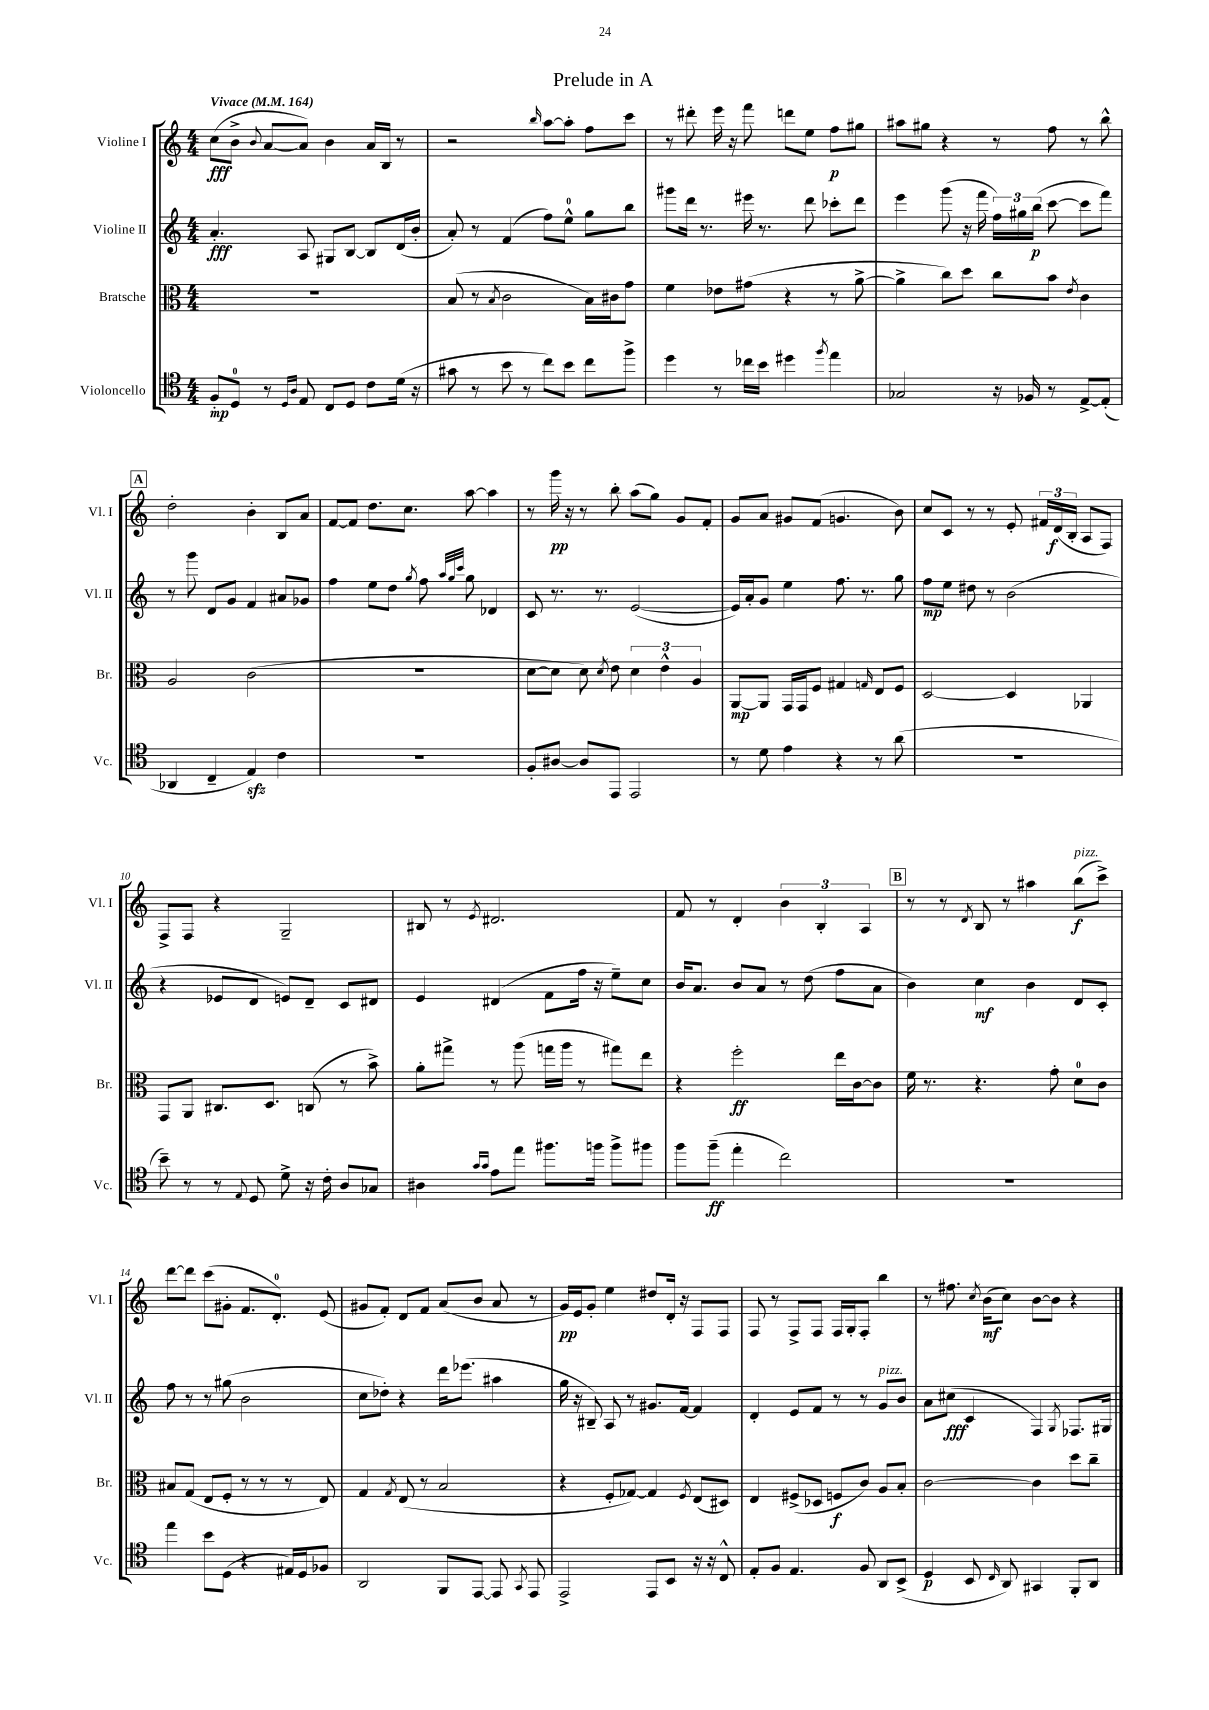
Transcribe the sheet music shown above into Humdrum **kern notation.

**kern	**kern	**kern	**kern
*staff4	*staff3	*staff2	*staff1
*clefC4	*clefC3	*clefG2	*clefG2
*k[]	*k[]	*k[]	*k[]
*M4/4	*M4/4	*M4/4	*M4/4
*MM164	*MM164	*MM164	*MM164
8F'/L	1r	4.a'/	(8cc\L
8D/J	.	.	8b^\J
.	.	.	8qqb/
8r	.	.	[8a/L
16qqD/LL	.	.	.
16qqA/JJ	.	.	.
8E/	.	8A/	8a/]J)
8C/L	.	8G#/L	4b\
8D/J	.	[8B/J	.
8c\L	.	8B/]L	16a/LL
.	.	.	16B/JJ
(16d\Jk	.	(16d/L	8r
16r	.	16b'/JJ	.
=	=	=	=
8g#\	(8B/	8a'/)	2r
8r	8r	8r	.
.	8qB/	.	.
8b\	2c\	(4f/	.
8r	.	.	.
.	.	.	16qqbb/
8cc\L)	.	8ff\L)	[8aa\L
8b\J	.	8ee^^\J	8aa'\]J
8cc\L	16B\LL)	8gg\L	8ff\L
.	16c#\J	.	.
8ff^\J	8g\J	8bb\J	8ccc\J
=	=	=	=
4dd\	4f\	8ggg#\L	8r
.	.	16ddd\Jk	8ddd#'\
.	.	8.r	.
8r	8e-\L	.	16eee\
.	.	.	16r
16cc-\LL	(8g#\J	16eee#\	8fff\
16b\JJ	.	8.r	.
4dd#\	4r	.	8ddd\L
.	.	8ddd\	8ee\J
8qff/	.	.	.
4ee\	8r	8ccc-'\L	8ff\L
.	[8a^\	8ddd\J	8gg#\J
=	=	=	=
2G-/	4a^\]	4eee\	8aa#\L
.	.	.	8gg#\J
.	8cc\L)	(8ggg\	4r
.	8dd\J	16r	.
.	.	16fff\	.
16r	8cc\L	24ff\LL)	8r
.	.	24gg#\	.
16F-/	.	.	.
.	.	(24bb\JJ	.
8r	8b\J	[8ccc\	8ff\
.	8qe/	.	.
[8E^/L	4c\	8ccc\]L	8r
(8E'/]J	.	8fff\J)	8bb^^\
=	=	=	=
4AA-/	2A/	8r	2dd'\
.	.	8ggg\	.
4C~/	.	8d/L	.
.	.	8g/J	.
4E/)	(2c\	4f/	4b'\
4c\	.	8a#/L	8B/L
.	.	8g-/J	8a/J
=	=	=	=
1r	1r	4ff\	[8f/L
.	.	.	8f/]J
.	.	8ee\L	8.dd\L
.	.	8dd\J	.
.	.	.	8.cc\J
.	.	8qgg/	.
.	.	8ff\	.
.	.	32qqaa/LLL	.
.	.	32qqgg/	.
.	.	32qqccc/JJJ	.
.	.	8gg\	[8aa\
.	.	4d-/	4aa\]
=	=	=	=
8F'/L	[8d\L	8c/	8r
[8A#/J	8d\]J	8.r	16ggg\
.	.	.	16r
8A#/]L	8d\)	.	8r
.	.	8.r	.
.	8qd/	.	.
8EE/J	8e\	.	8bb'\
2EE/	6d\	([2e/	(8aa\L
.	.	.	8gg\J)
.	6e^^\	.	.
.	.	.	8g/L
.	6A/	.	.
.	.	.	8f'/J
=	=	=	=
8r	[8AA/L	16e/]LL)	8g/L
.	.	16a'/J	.
8d\	8AA/]J	8g/J	8a/J
4e\	16GG/LL	4ee\	8g#/L
.	16GG/J	.	.
.	8F/J	.	(8f/J
4r	4G#/	8.ff\	4.g/
.	.	8.r	.
.	16qqG/	.	.
8r	8E/L	.	.
(8a\	8F/J	8gg\	8b\)
=	=	=	=
1r	[2D/	8ff\L	8cc/L
.	.	8ee\J	8c/J
.	.	8dd#\	8r
.	.	8r	8r
.	4D/]	(2b\	8e'/
.	.	.	24f#/LL
.	.	.	(24d/
.	.	.	24B'/JJ
.	4AA-/	.	8A/L
.	.	.	8F/J)
=	=	=	=
8b~\)	8GG/L	4r	8F^/L
8r	8AA/J	.	8F/J
8r	8.C#/L	8e-/L	4r
8qqE/	.	.	.
8D/	.	8d/J	.
.	8.D/J	.	.
8d^\	.	8e/L)	2G~/
16r	(8C/	8d~/J	.
16c'\	.	.	.
8A/L	8r	8c/L	.
8G-/J	8b^\)	8d#/J	.
=	=	=	=
4A#\	8a'\L	4e/	8B#/
.	8gg#^\J	.	8r
16qqg/LL	.	.	.
16qqg/JJ	.	.	8qe/
8e\L	8r	(4d#/	2.d#/
8ee\J	(8aa\	.	.
8.ff#\L	16gg\LL	8f\L	.
.	16aa\JJ	.	.
.	8r	16ff\Jk	.
16ff\Jk	.	16r	.
8ff^\L	8gg#\L)	8ee~\L)	.
8ff#\J	8ee\J	8cc\J	.
=	=	=	=
8ff\L	4r	16b/LK	8f/
.	.	8.a/J	.
(8ff~\J	.	.	8r
4ee'\	2ff'\	8b/L	4d'/
.	.	8a/J	.
2cc\)	.	8r	6b\
.	.	(8dd\	.
.	.	.	6B'/
.	16ee\LL	8ff\L	.
.	[16c\J	.	.
.	.	.	6A/
.	8c\]J	8a\J	.
=	=	=	=
1r	16f\	4b\)	8r
.	8.r	.	.
.	.	.	8r
.	.	.	8qd/
.	4.r	4cc\	8B/
.	.	.	8r
.	.	4b\	4aa#\
.	8g'\	.	.
.	8d\L	8d/L	(8bb\L
.	8c\J	8c'/J	8ccc^\J)
=	=	=	=
4ee\	8B#/L	8ff\	[8ddd\L
.	(8G/J	8r	8ddd\]J
8b\L	8E/L	8r	(8ccc\L
(8D\J	8F'/J	(8gg#\	8g#'\J
4r	8r	2b\	8.f/L
.	8r	.	.
.	.	.	8.d'/J)
16E#/LL)	8r	.	.
16D/J	.	.	.
8F-/J	8E/)	.	(8e/
=	=	=	=
2AA/	4G/	8cc\L	8g#/L
.	.	8dd-'\J)	8f'/J)
.	8qG/	.	.
.	(8E/	4r	8d/L
.	8r	.	8f/J
8FF/L	2B/	16ddd\LK	(8a/L
.	.	(8.eee-\J	.
[8EE/J	.	.	8b/J
8EE/]	.	4aa#\	8a/
8qGG/	.	.	.
8EE/	.	.	8r
=	=	=	=
2EE^/	4r	16gg\	16g/LL)
.	.	16r	16e/J
.	.	8B#~/)	8g'/J
.	8F'/L	8A/	4ee\
.	[8G-/J)	8r	.
8EE/L	4G-/]	8.g#/L	8dd#/L
8BB/J	.	.	16d'/Jk
.	.	[16f/Jk	16r
.	8qF/	.	.
16r	(8E/L	4f/]	8F/L
16r	.	.	.
8C^^/	8D#/J)	.	8F/J
=	=	=	=
8E'/L	4E/	4d'/	8F/
8F/J	.	.	8r
4.E/	(8F#^/L	8e/L	8F^/L
.	8D-/J	8f/J	8F/J
.	8F/L	8r	16F/LL
.	.	.	16G'/J
8F/	8c/J)	8r	8F'/J
8AA/L	8A/L	8g/L	4bb\
(8BB^/J	8B'/J	8b/J	.
=	=	=	=
4D/	[2c\	8a\L	8r
.	.	(8cc#\J	8.ff#\
8BB/	.	4c/	.
.	.	.	8qcc/
.	.	.	(16b\LK
16qqC/	.	.	.
8AA/)	.	.	8cc\J)
4GG#/	4c\]	4F/)	[8b\L
.	.	.	8b\]J
.	.	8qG/	.
8FF'/L	8dd\L	8.F-/L	4r
8AA/J	8cc~\J	.	.
.	.	16G#/Jk	.
==	==	==	==
*-	*-	*-	*-
